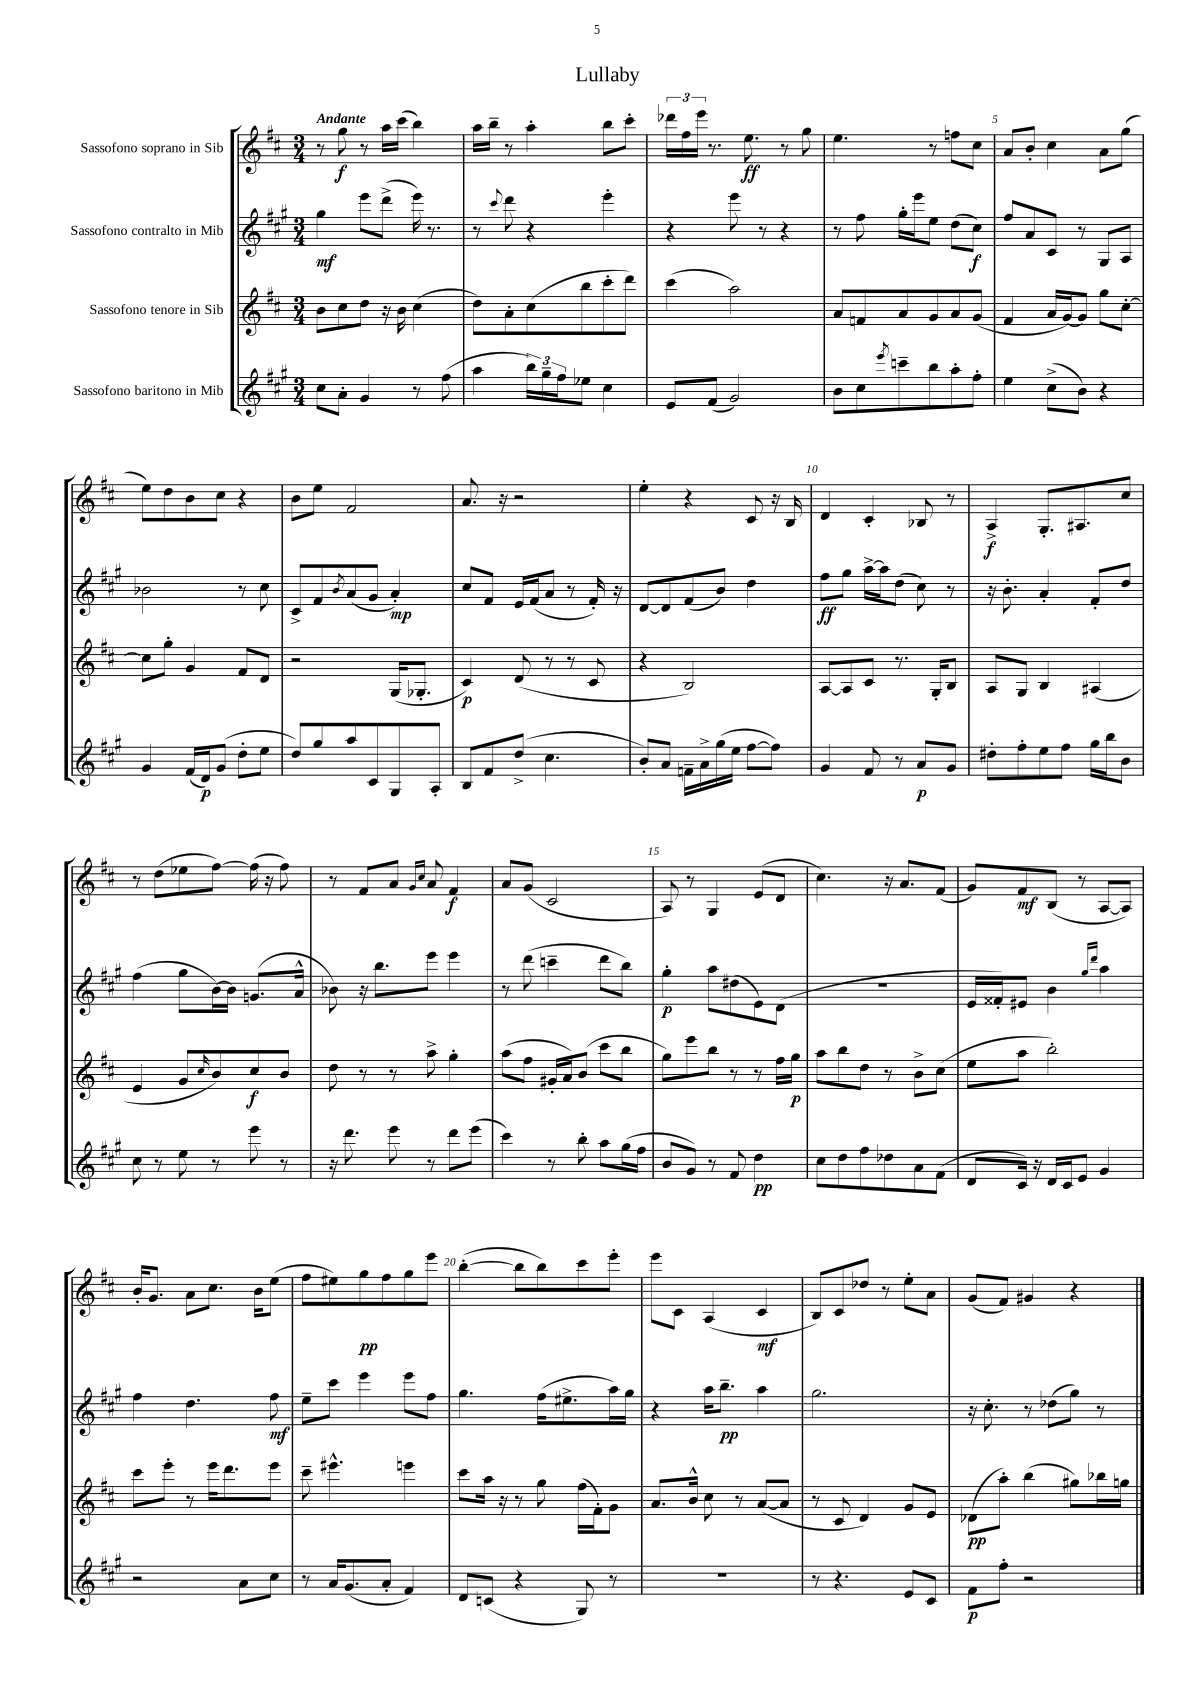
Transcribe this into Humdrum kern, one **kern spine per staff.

**kern	**kern	**kern	**kern
*staff4	*staff3	*staff2	*staff1
*clefG2	*clefG2	*clefG2	*clefG2
*k[f#c#g#]	*k[f#c#]	*k[f#c#g#]	*k[f#c#]
*M3/4	*M3/4	*M3/4	*M3/4
8cc#	8b	4gg#	8r
8a'	8cc#	.	8gg
4g#	8dd	8eee	8r
.	16r	(8ddd^	16aa
.	16b	.	(16ccc#
8r	(4cc#	16eee)	4bb)
.	.	8.r	.
(8ff#	.	.	.
=	=	=	=
4aa	8dd)	8r	16aa
.	.	.	16bb~
.	.	8qqccc#	.
.	8a'	8ddd	8r
24bb)	(8cc#	4r	4aa'
24gg#~	.	.	.
24ff#	.	.	.
8ee-	8bb	.	.
4cc#	8ccc#'	4eee'	8bb
.	8ddd)	.	8ccc#'
=	=	=	=
8e	(4ccc#	4r	24ddd-
.	.	.	24ff#
.	.	.	24eee
(8f#	.	.	8.r
2g#)	2aa)	8eee	.
.	.	.	8.ee
.	.	8r	.
.	.	4r	8r
.	.	.	8gg
=	=	=	=
8b	8a	8r	4.ee
8cc#	8f	8ff#	.
8qeee	.	.	.
8ccc~	8a	16gg#'	.
.	.	16eee	.
8bb	8g	8ee	8r
8aa'	8a	(8dd	8ff
8ff#'	(8g	8cc#)	8cc#
=	=	=	=
4ee	4f#	8ff#	8a
.	.	8a	8b'
(8cc#^	16a	8c#	4cc#
.	[16g)	.	.
8b)	8g]	8r	.
4r	8gg	8G#	8a
.	[8cc#'	8A	(8gg
=	=	=	=
4g#	8cc#]	2b-	8ee)
.	8gg'	.	8dd
(16f#	4g	.	8b
16d)	.	.	.
(8g#	.	.	8cc#
8dd'	8f#	8r	4r
8ee	8d	8cc#	.
=	=	=	=
8dd)	2r	8c#^	8b
8gg#	.	8f#	8ee
.	.	8qb	.
8aa	.	(8a	2f#
8c#	.	8g#	.
8G#	(16G	4a')	.
.	8.G-'	.	.
8A'	.	.	.
=	=	=	=
8B	4c#)	8cc#	8.a
8f#	.	8f#	.
.	.	.	16r
(8dd^	(8d	16e	2r
.	.	(16f#	.
4.cc#	8r	8a	.
.	8r	8r	.
.	8c#	16f#')	.
.	.	16r	.
=	=	=	=
8b')	4r	[8d	4ee'
8a	.	8d]	.
16f~	2B)	(8f#	4r
16a^	.	.	.
(16gg#	.	8b)	.
16ee	.	.	.
[8ff#	.	4dd	8c#
8ff#])	.	.	16r
.	.	.	16B
=	=	=	=
4g#	[8A	8ff#	4d
.	8A]	8gg#	.
8f#	8c#	[16aa^	4c#'
.	.	16aa]	.
8r	8.r	(8dd	.
8a	.	8cc#)	8B-
.	16G'	.	.
8g#	8B	8r	8r
=	=	=	=
8dd#'	8A	16r	4A^
.	.	8.b'	.
8ff#'	8G	.	.
8ee	4B	4a'	8.G'
8ff#	.	.	.
.	.	.	8.A#
16gg#	(4A#	8f#'	.
16bb	.	.	.
8b	.	8dd	8cc#
=	=	=	=
8cc#	4e	(4ff#	8r
8r	.	.	(8dd
8ee	8g	8gg#	8ee-
.	16qqcc#	.	.
8r	8b)	[16b)	[8ff#)
.	.	16b]	.
8eee	8cc#	(8.g	(16ff#]
.	.	.	16r
8r	8b	.	8ff#)
.	.	16a^^	.
=	=	=	=
16r	8dd	8b-)	8r
8.ddd	.	.	.
.	8r	16r	8f#
.	.	8.bb	.
8eee	8r	.	8a
.	.	.	16qqg
.	.	.	16qqcc#
8r	8aa^	8eee	8a
8ddd	4gg'	4eee	4f#
(8eee	.	.	.
=	=	=	=
4ccc#)	(8aa	8r	8a
.	8ff#	(8ddd	(8g
8r	16g#'	4ccc~	2c#
.	16a)	.	.
8bb'	(8b	.	.
8aa	8ccc#	8ddd	.
(16gg#	8bb	8bb)	.
16ff#	.	.	.
=	=	=	=
8b	8gg)	4gg#'	8A)
8g#)	8eee	.	8r
8r	8bb	8aa	4G
8f#	8r	(8dd#	.
4dd	8r	8e)	(8e
.	16ff#	(8d	8d
.	16gg	.	.
=	=	=	=
8cc#	8aa	2.r	4.cc#)
8dd	8bb	.	.
8ff#	8dd	.	.
8dd-	8r	.	16r
.	.	.	8.a
8a	8b^	.	.
(8f#	(8cc#	.	(8f#
=	=	=	=
8d	8ee	16e	8g)
.	.	16f##')	.
16c#)	8aa	8e#	8f#
16r	.	.	.
16d	2bb')	4b	(8B
16c#	.	.	.
8e	.	.	8r
.	.	16qqgg#	.
.	.	16qqddd	.
4g#	.	4aa	[8A
.	.	.	8A])
=	=	=	=
2r	8ccc#	4ff#	16b'
.	.	.	8.g
.	8eee'	.	.
.	8r	4.dd	8a
.	16eee	.	8.cc#
.	8.ddd	.	.
8a	.	.	.
.	.	.	16b
8cc#	8eee	8ff#	(8ee
=	=	=	=
8r	8ccc#~	8ee~	8ff#
16a	4.eee#^^	8ccc#	8ee#)
(8.g#	.	.	.
.	.	4eee	8gg
8a'	.	.	8ff#
4f#)	4eee	8eee	8gg
.	.	8ff#	8eee
=	=	=	=
8d	8ccc#	4.gg#	([4bb'
(8c	16aa	.	.
.	16r	.	.
4r	8r	.	8bb]
.	8gg	(16ff#	8bb)
.	.	8.ee#^	.
8G#)	(16ff#	.	8ccc#
.	16f#')	.	.
8r	8g	16aa)	8eee'
.	.	16gg#	.
=	=	=	=
2.r	8.a	4r	8eee
.	.	.	8c#
.	16b^^	.	.
.	8cc#	16aa	(4A
.	.	8.bb~	.
.	8r	.	.
.	([8a	4aa	4c#
.	8a]	.	.
=	=	=	=
8r	8r	2.gg#	8B)
4.r	8c#	.	8c#
.	4d)	.	8dd-
.	.	.	8r
8e	8g	.	8ee'
8c#	8e	.	8a
=	=	=	=
8f#	(8d-	16r	(8g
.	.	8.cc#'	.
8ff#'	8aa')	.	8f#)
2r	(4bb	8r	4g#
.	.	(8dd-	.
.	8gg#)	8gg#)	4r
.	16bb-	8r	.
.	16gg	.	.
==	==	==	==
*-	*-	*-	*-
